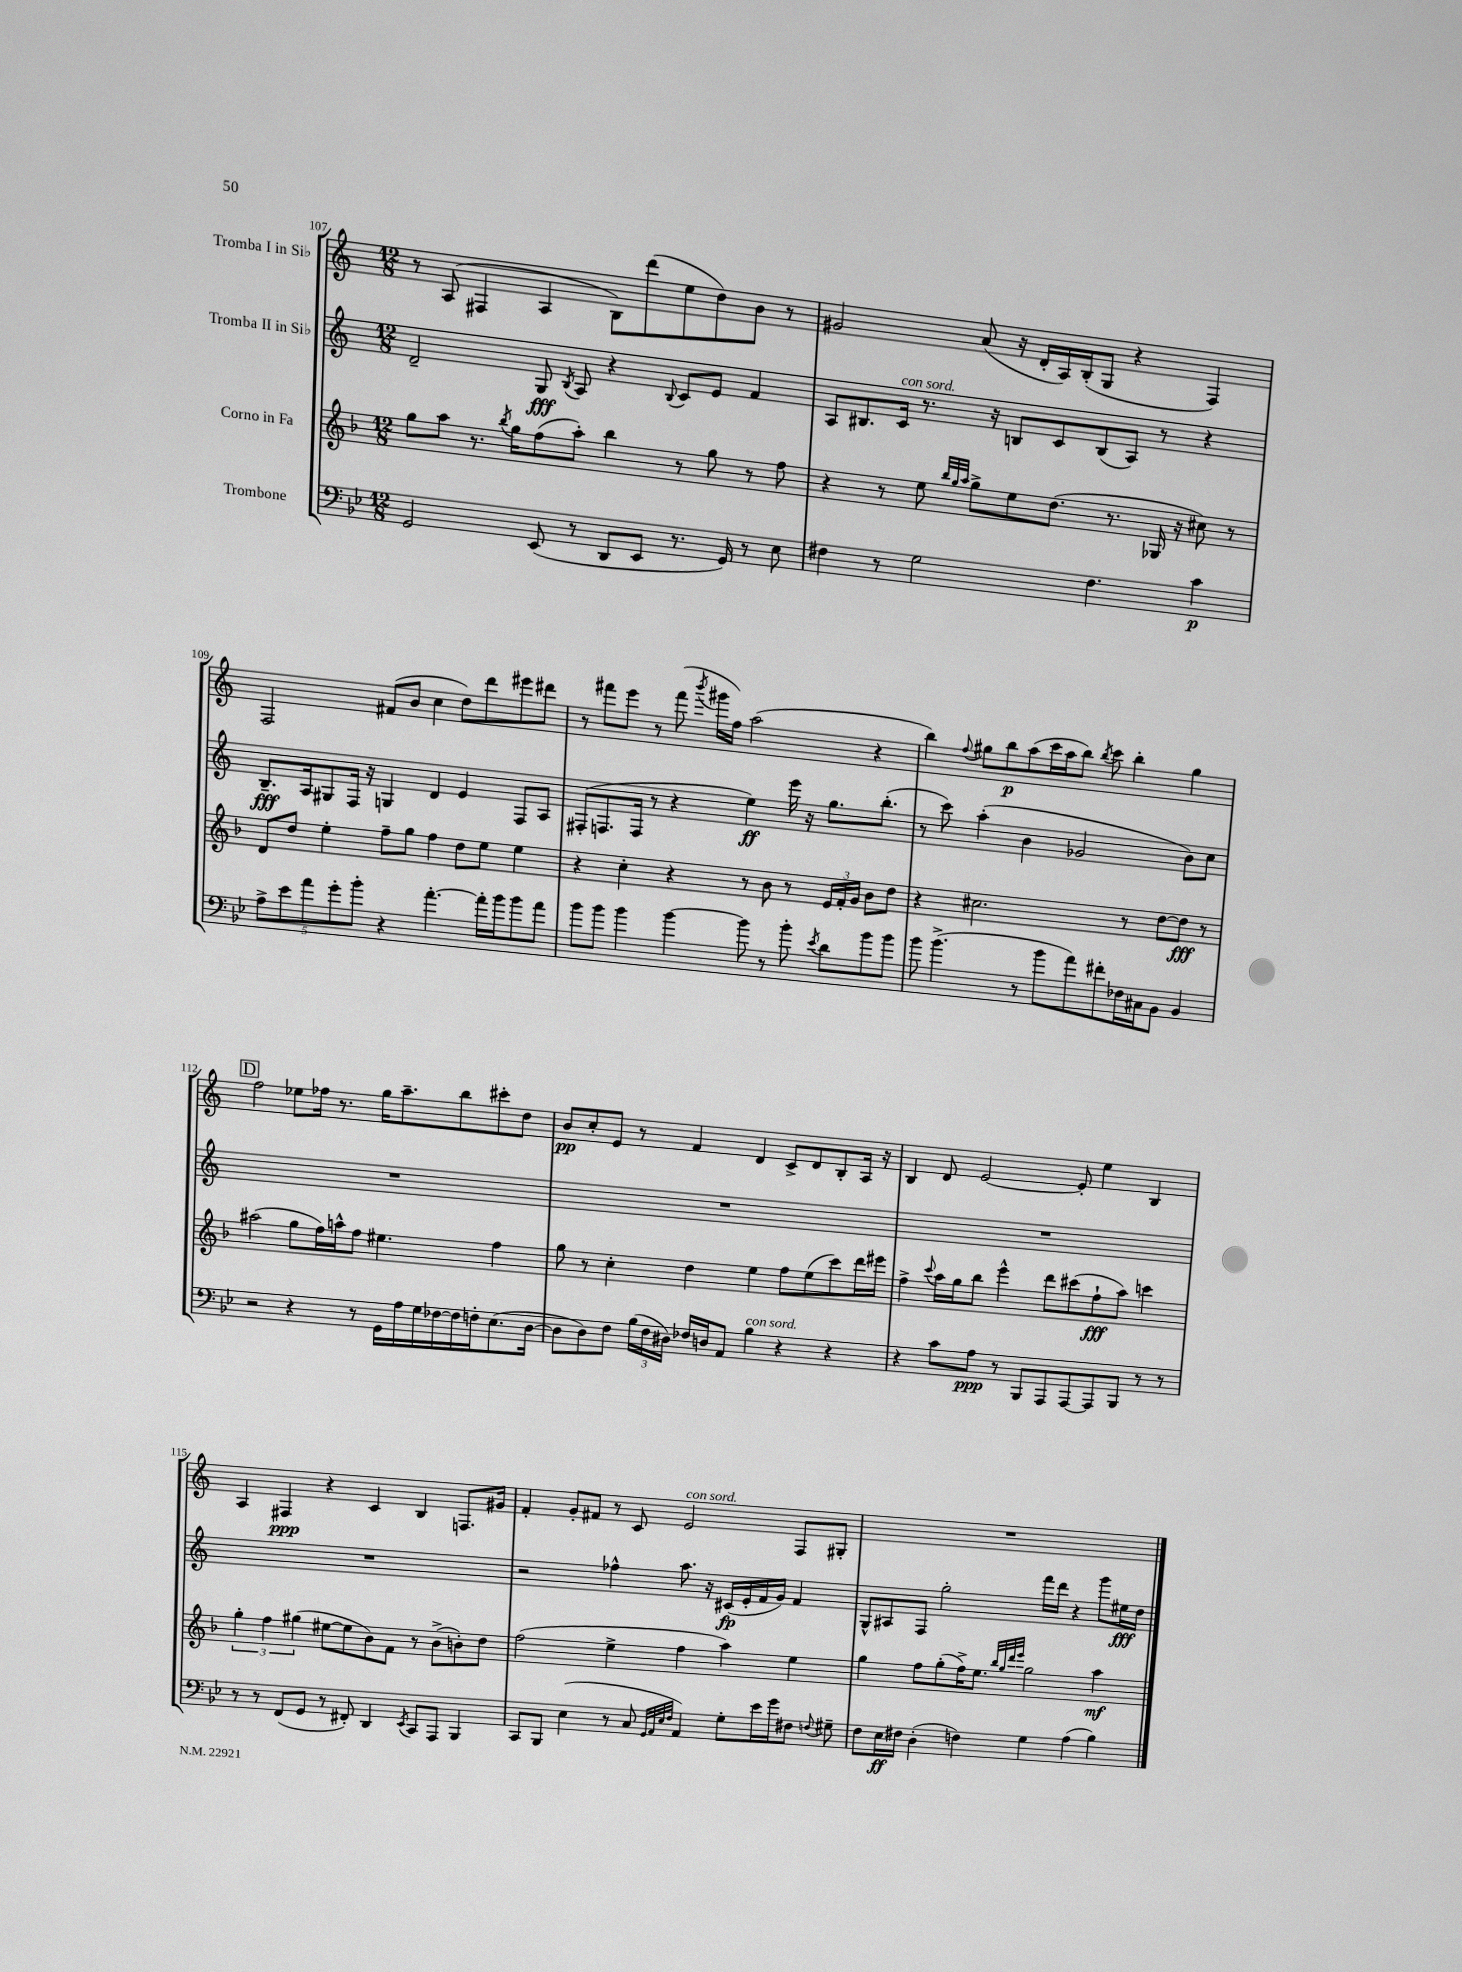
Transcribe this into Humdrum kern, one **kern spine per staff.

**kern	**kern	**kern	**kern
*staff4	*staff3	*staff2	*staff1
*clefF4	*clefG2	*clefG2	*clefG2
*k[b-e-]	*k[b-]	*k[]	*k[]
*M12/8	*M12/8	*M12/8	*M12/8
2GG	8gg	2d~	8r
.	8aa	.	(8A
.	8.r	.	4F#
.	8qbb-	.	.
.	16gg	.	.
(8EE-	(8ff	8G	4A
.	.	8qB	.
8r	8aa')	8A	.
8DD	4bb-	4r	8B)
8EE-	.	.	(8ddd
.	.	8qqB	.
8.r	8r	8c	8ee
.	8gg	8e	8dd)
16GG)	.	.	.
8r	8r	4f	8b
8E-	8ff	.	8r
=	=	=	=
4F#	4r	8A	2g#
.	.	8.B#	.
8r	8r	.	.
.	.	16c	.
2G	8ee	8.r	.
.	32qqbb-	.	.
.	32qqgg	.	.
.	32qqaa	.	.
.	8gg^	.	(8a
.	.	16r	.
.	8ee	8B	16r
.	.	.	16d'
.	(8.dd	8c	16A)
.	.	.	(16B'
4.F#	.	(8B	8G
.	8.r	.	.
.	.	8A)	4r
.	16G-	8r	.
.	16r	.	.
4c	8cc#)	4r	4F)
.	8r	.	.
=	=	=	=
10A^	8d	8.B~	2F
10e-	.	.	.
.	8dd	.	.
.	.	16A	.
10a	.	.	.
.	4ee'	8G#	.
10g'	.	.	.
.	.	16F	.
10b-'	.	.	.
.	.	16r	.
4r	8ff~	4G	(8f#
.	8gg	.	8b
[4.a'	4ff	4d	4cc
.	8dd	4e	8dd)
16a']	8ee	.	8ddd
16b-	.	.	.
8b-	4ee	8F	8eee#
8a	.	8A	8ddd#
=	=	=	=
8b-	4r	(8F#'	8r
8b-	.	8.F	8fff#
4b-	4cc'	.	8eee
.	.	16F	.
.	.	8r	8r
[4b-	4r	4r	(8fff#
.	.	.	8qbbb
.	.	.	16ggg#
.	.	.	16ff)
8b-]	8r	4ee)	(2aa
8r	8b-	.	.
8b-'	8r	16eee	.
.	.	16r	.
8qe-	.	.	.
8d	24e	8.gg	.
.	24f'	.	.
.	24g	.	.
8b-	8b-	.	4r
.	.	(8.bb'	.
8b-	8dd	.	.
=	=	=	=
8b-	4r	8r	4bb)
(4.b-^	.	8ccc)	.
.	.	.	8qqff
.	2.cc#	(4aa'	8gg#
.	.	.	8bb
8r	.	4b	(8aa
8b-	.	.	16ccc
.	.	.	16aa
8a)	.	2g-	8bb)
.	.	.	8qbb
8f#'	.	.	8ccc
16F-	8r	.	4bb'
16C#	.	.	.
8BB-	[8dd	.	.
4BB-	8dd]	8b)	4gg#
.	8r	8cc	.
=	=	=	=
2r	(2aa#	1.r	2ff
4r	8gg	.	8ee-
.	16ff)	.	16ff-
.	16aa^^	.	8.r
8r	8ff	.	.
16GG	4.ee#	.	16gg
16A	.	.	8.aa~
16G	.	.	.
[16F-	.	.	.
16F-]	.	.	8bb
16F'	.	.	.
(8.E-	4ff	.	8ccc#'
.	.	.	8dd
[16D	.	.	.
=	=	=	=
8D]	8gg	1.r	8b
8D)	8r	.	8cc'
8F	4cc'	.	8e
(24B-	.	.	8r
24F	.	.	.
24D#)	.	.	.
16F-	4dd	.	4f
16D	.	.	.
8AA	.	.	.
4B-	4ee	.	4d
4r	8ff	.	8c^
.	(8ee	.	8d
4r	8ccc)	.	8B'
.	16ddd	.	16A
.	16eee#	.	16r
=	=	=	=
4r	4ff^	1.r	4B
.	8qqccc	.	.
8c	16aa	.	8d
.	16gg	.	.
8A	8bb-	.	[2e
8r	4eee^^	.	.
8BBB-	.	.	.
8AAA	8ddd	.	.
[8AAA	(8ccc#	.	8e']
8AAA]	8ff`	.	4ee
8BBB-	8aa)	.	.
8r	4ccc	.	4B
8r	.	.	.
=	=	=	=
8r	6gg'	1.r	4A
8r	.	.	.
.	6ff	.	.
(8FF	.	.	4F#
.	(6gg#	.	.
8GG	.	.	.
8r	[8ee#	.	4r
8FF#')	8ee#]	.	.
4DD	8b-)	.	4c
.	8f	.	.
8qEE-	.	.	.
8CC	8r	.	4B
8AAA	(8b-^	.	.
4BBB-	8b')	.	8.F
.	8dd	.	.
.	.	.	16g#
=	=	=	=
8CC	(2ff	2r	4f'
8BBB-	.	.	.
(4E-	.	.	8g'
.	.	.	8f#
8r	4ee^	4ff-^^	8r
8C	.	.	8c
32qqGG	.	.	.
32qqAA	.	.	.
32qqE-	.	.	.
32qqF	.	.	.
4AA)	4ff	8.aa	2e
.	.	16r	.
8G'	4aa)	(16c#	.
.	.	16e'	.
16e-	.	16f	.
16g	.	16g)	.
8F#	4ee	4f	8F
8qqF	.	.	.
8G#~	.	.	8G#'
=	=	=	=
8F	4gg	8G^^	1.r
16E-	.	8A#	.
16F#	.	.	.
(4D'	8ff	8F	.
.	(8gg'	2gg'	.
4F)	16ff^)	.	.
.	8.ee	.	.
.	32qqbb-	.	.
.	32qqgg	.	.
.	32qqddd	.	.
.	32qqeee	.	.
4G	2gg	.	.
.	.	16fff	.
.	.	16ddd	.
(4A	.	4r	.
4B-)	4aa	8ggg	.
.	.	16ee#	.
.	.	16dd	.
==	==	==	==
*-	*-	*-	*-
